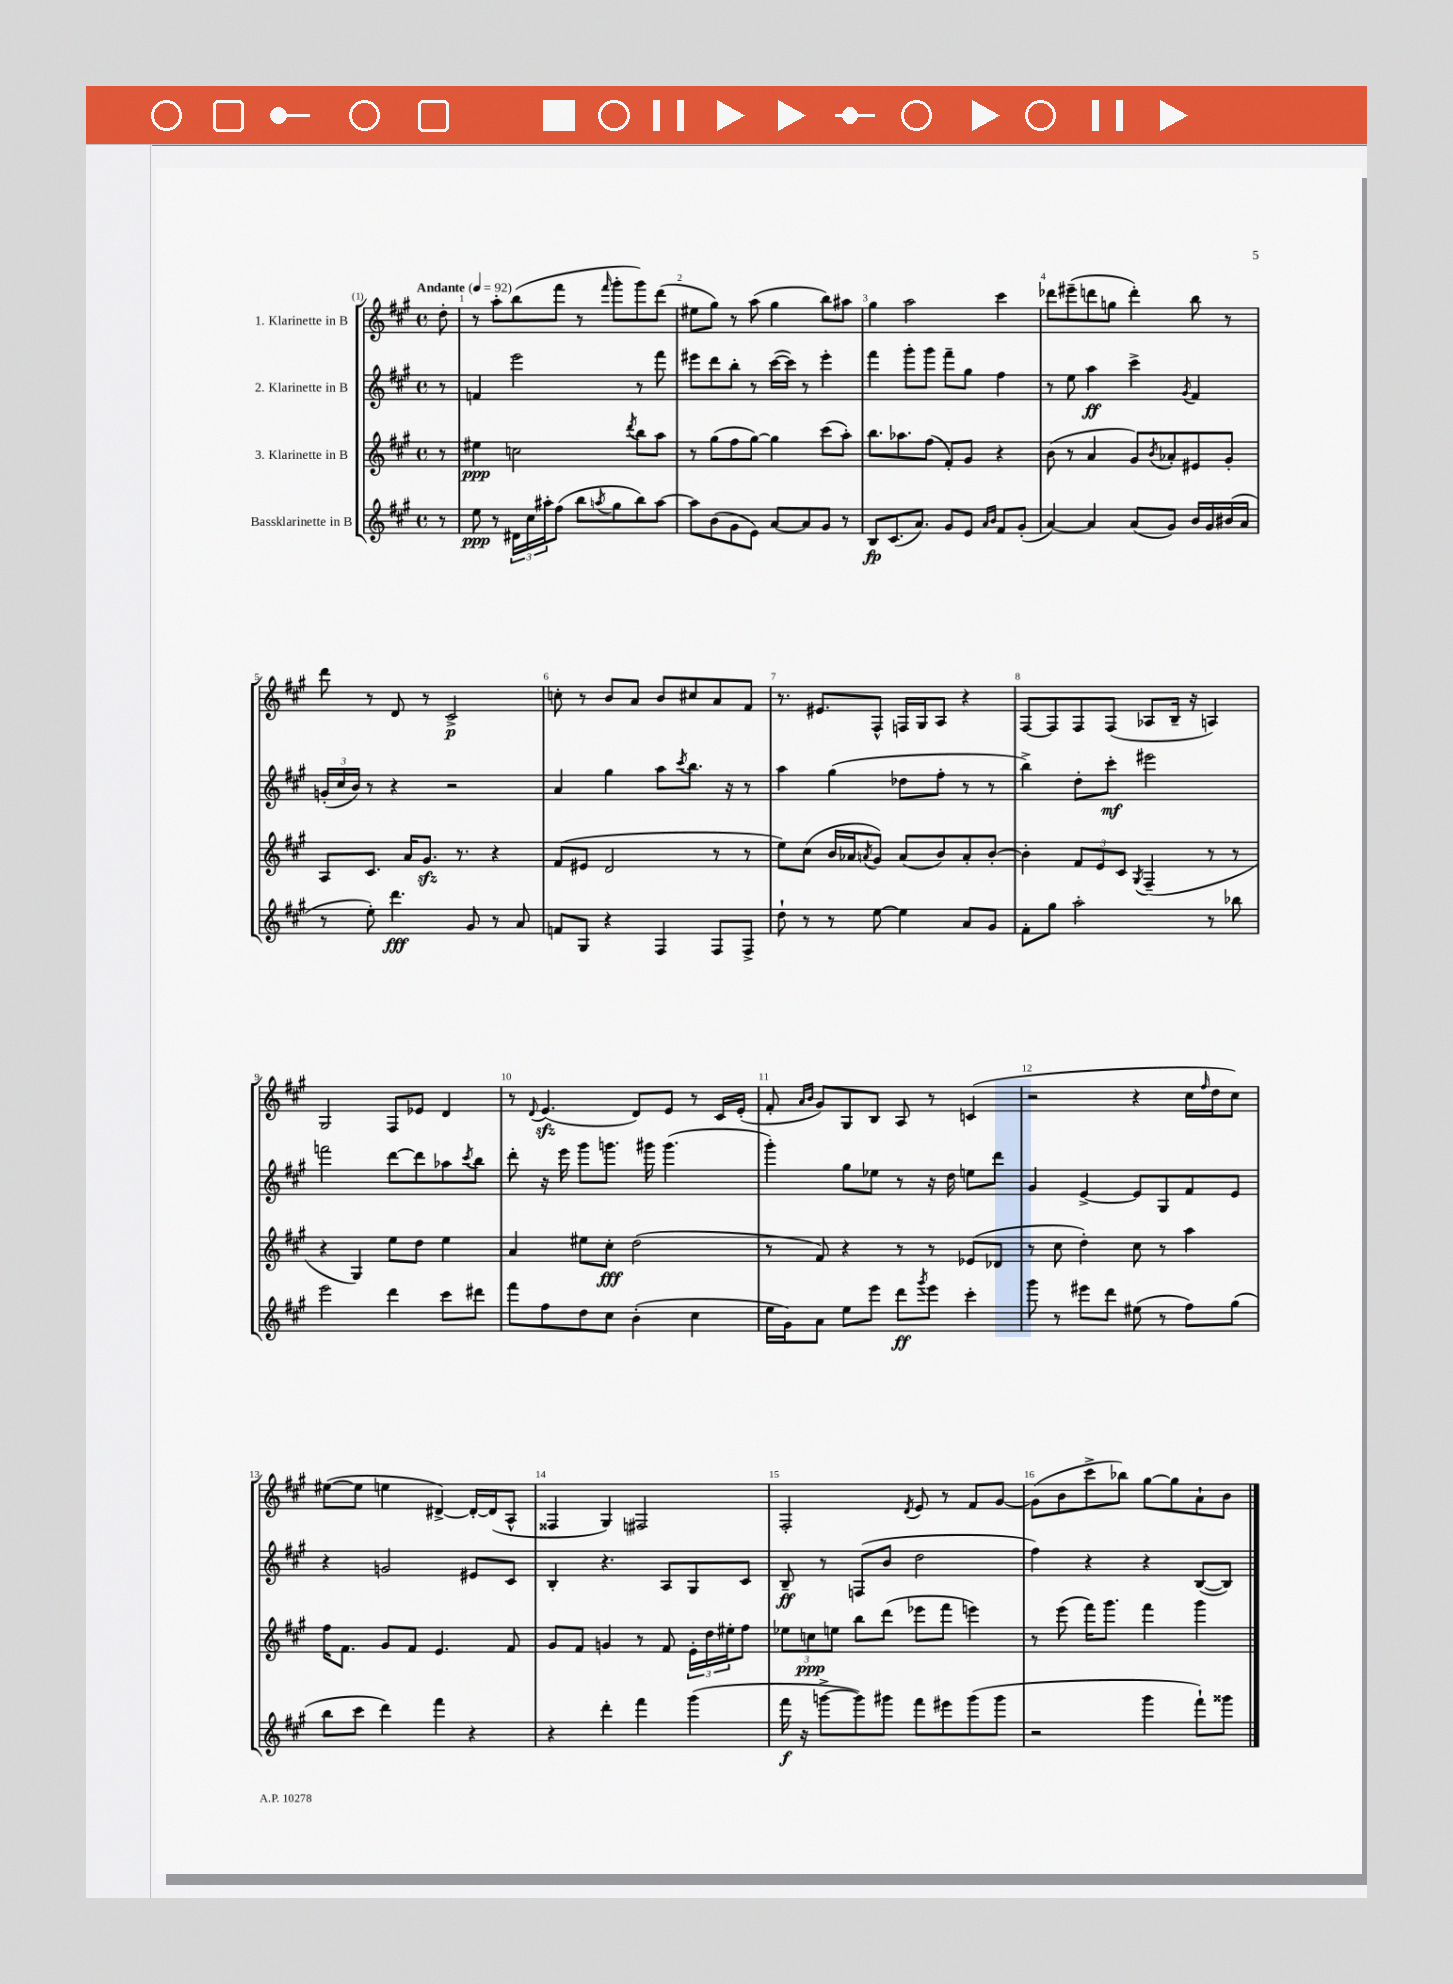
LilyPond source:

<<
\new StaffGroup <<
\new Staff = "s0" \with { instrumentName = "1. Klarinette in B" } {
    \clef treble \key a \major \defaultTimeSignature \time 4/4 \partial 8 \tempo "Andante" 4 = 92
    d''8-. |
    r8 a''8-. b''8( fis'''8 r8 \grace { fis'''16 } gis'''8-. gis'''8) d'''8( |
    eis''8 gis''8) r8 a''8( gis''4 b''8) ais''8 |
    gis''4 a''2 cis'''4 |
    des'''8 eis'''8--( d'''8 g''8 d'''4-.) b''8 r8 |
    d'''8 r8 d'8 r8 cis'2->\p |
    c''8-. r8 b'8 a'8 b'8 cis''8 a'8 fis'8 |
    r8. eis'8. fis8-^ f16 gis16 a8 r4 |
    fis8~ fis8 fis8 fis8( aes8 b16-- r16 a4) |
    gis2 fis8 ees'8 d'4 |
    r8 \appoggiatura { d'8 } e'4.\sfz( d'8) e'8 r8 cis'16 e'16-.( |
    fis'8-. \grace { a'16 b'16 } gis'8) gis8 b8 a8 r8 c'4( |
    r2 r4 cis''16 \grace { fis''16 } d''16 cis''8) |
    eis''8~( eis''8 e''4 dis'4~->) dis'16~-. dis'16( a8-^ |
    fisis4 gis4) fis2 |
    fis2-. \acciaccatura { d'8 } e'8 r8 fis'8 gis'8~ |
    gis'8( b'8 cis'''8-> bes''8) gis''8~ gis''8 a'8-! b'8 \bar "|." |
}
\new Staff = "s1" \with { instrumentName = "2. Klarinette in B" } {
    \clef treble \key a \major \defaultTimeSignature \time 4/4 \partial 8
    r8 |
    f'4 e'''2 r8 fis'''8 |
    eis'''8 d'''8 b''8-. r8 cis'''16~( cis'''16) r8 eis'''4-. |
    fis'''4 gis'''8-. gis'''8 fis'''8-- gis''8 fis''4 |
    r8 e''8 a''4\ff cis'''4-> \acciaccatura { gis'8 } fis'4 |
    \tuplet 3/2 { g'16-.( cis''16 b'16) } r8 r4 r2 |
    a'4 gis''4 a''8 \acciaccatura { cis'''8 } b''8. r16 r8 |
    a''4 gis''4( des''8 fis''8-. r8 r8 |
    b''4->) d''8-. cis'''8-.\mf eis'''2 |
    f'''2 d'''8~ d'''8 aes''8 \acciaccatura { cis'''8 } b''8 |
    d'''8-. r16 e'''16 gis'''8 g'''8. gis'''16 gis'''4.( |
    gis'''4-.) gis''8 ees''8 r8 r16 d''16 e''8 d'''8 |
    gis'4 e'4~-> e'8 gis8 fis'8 e'8 |
    r4 g'2 eis'8 cis'8 |
    b4-. r4. a8 gis8 cis'8 |
    b8--\ff r8 f8( b'8 d''2 |
    fis''4) r4 r4 b8~( b8) \bar "|." |
}
\new Staff = "s2" \with { instrumentName = "3. Klarinette in B" } {
    \clef treble \key a \major \defaultTimeSignature \time 4/4 \partial 8
    r8 |
    eis''4\ppp c''2 \acciaccatura { d'''8 } b''8 a''8 |
    r8 gis''8( fis''8 gis''8~) gis''4 cis'''8( a''8-.) |
    b''8. aes''8. fis''8( fis'8-.) gis'8 r4 |
    b'8( r8 a'4 gis'8) \acciaccatura { b'8 } aes'8-. eis'8 gis'8-. |
    a8 cis'8. a'16 gis'8.\sfz r8. r4 |
    fis'8( eis'8 d'2 r8 r8 |
    e''8) cis''8( b'16 aes'16 \acciaccatura { a'8 } gis'8) a'8( b'8) a'8-. b'8~-. |
    b'4-. \tuplet 3/2 { fis'8 e'8 cis'8 } \acciaccatura { gis8 } fis4--( r8 r8 |
    r4 gis4) e''8 d''8 e''4 |
    a'4 eis''8 cis''8-.\fff d''2( |
    r8 fis'8) r4 r8 r8 ees'8( des'8 |
    r8 cis''8 d''4-.) cis''8 r8 a''4 |
    fis''16 fis'8. gis'8 fis'8 e'4. fis'8 |
    gis'8 fis'8 g'4 r8 fis'8 \tuplet 3/2 { e'16-. d''16 eis''16-. } fis''8 |
    \tuplet 3/2 { ees''8 c''8\ppp e''8 } b''8 d'''8( ees'''8 fis'''8 e'''4) |
    r8 e'''8( fis'''16) gis'''8. fis'''4 gis'''4 \bar "|." |
}
\new Staff = "s3" \with { instrumentName = "Bassklarinette in B" } {
    \clef treble \key a \major \defaultTimeSignature \time 4/4 \partial 8
    r8 |
    e''8\ppp r8 \tuplet 3/2 { dis'16 cis''16 ais''16-. } fis''8( b''8 \acciaccatura { a''8 } gis''8 b''8) a''8~ |
    a''8 b'8( gis'8 e'8) a'8~ a'8 gis'8 r8 |
    b8\fp cis'8.( a'8.) gis'8 e'8 \grace { a'16 b'16 } fis'8 gis'8-.( |
    a'4~) a'4 a'8( gis'8) b'16 gis'16 bis'16( a'16 |
    r8 e''8-.) d'''4.\fff gis'8 r8 a'8 |
    f'8 gis8 r4 fis4 fis8 fis8-> |
    d''8-! r8 r8 e''8~ e''4 a'8 gis'8 |
    fis'8-. gis''8 a''2-. r8 bes''8 |
    e'''2 d'''4 cis'''8 dis'''8 |
    fis'''8 fis''8 d''8 cis''8 b'4-.( cis''4 |
    e''16 gis'16) a'8 e''8 e'''8 d'''8\ff \acciaccatura { gis'''8 } e'''8 cis'''4-. |
    gis'''8 r8 eis'''8 d'''8 eis''8( r8 fis''8) gis''8( |
    b''8 cis'''8 d'''4) fis'''4 r4 |
    r4 d'''4-. fis'''4 gis'''4( |
    fis'''16\f r16 g'''8~-> g'''8) gis'''8 fis'''8 eis'''8 gis'''8( gis'''8 |
    r2 gis'''4 fis'''8-!) gisis'''8 \bar "|." |
}
>>
>>
\layout { \context { \Score \override BarNumber.break-visibility = ##(#f #t #t) barNumberVisibility = #all-bar-numbers-visible } }
